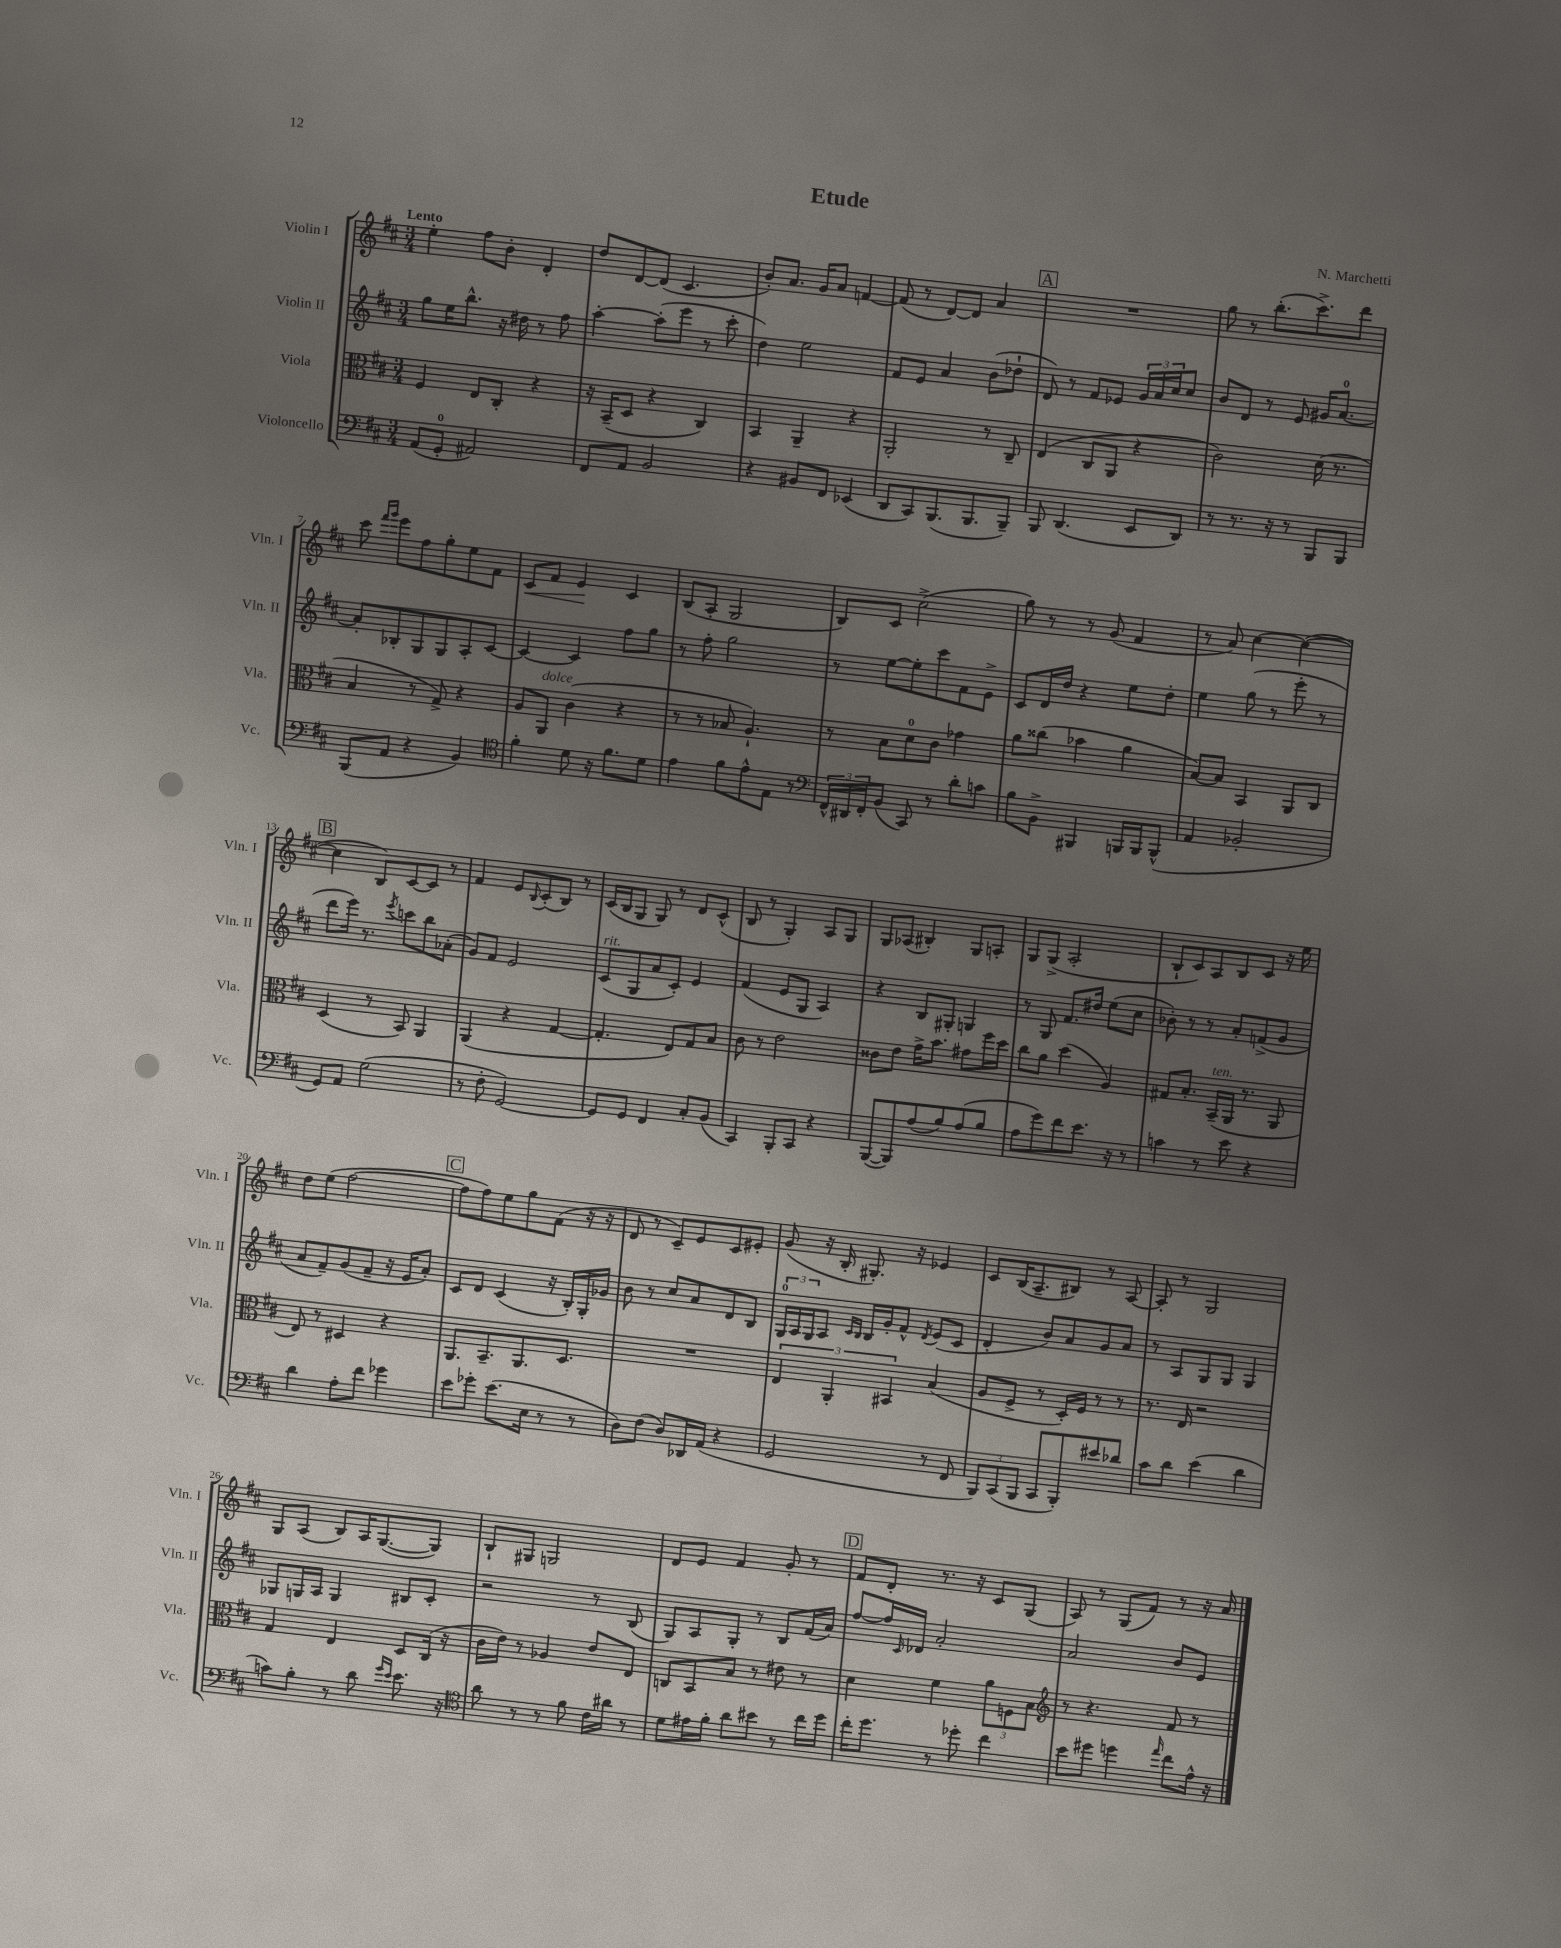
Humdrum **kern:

**kern	**kern	**kern	**kern
*staff4	*staff3	*staff2	*staff1
*clefF4	*clefC3	*clefG2	*clefG2
*k[f#c#]	*k[f#c#]	*k[f#c#]	*k[f#c#]
*M3/4	*M3/4	*M3/4	*M3/4
(8AA	4F#	8gg	4ee'
8GG'	.	16ee	.
.	.	8.bb^^	.
2AA#)	8E	.	8ff#
.	8C#'	16r	8b'
.	.	16dd#	.
.	4r	8r	4d'
.	.	8ff#	.
=	=	=	=
8FF#	16r	[4aa'	8dd
.	(16BB~	.	.
8AA	8D	.	[8d
2BB	4r	(8aa']	(8d]
.	.	8eee	4.c#
.	4C#)	8r	.
.	.	8ccc#'	.
=	=	=	=
4r	4BB	4dd)	8b')
.	.	.	8.a
8BB#	4AA~	2ee	.
.	.	.	16g
8FF#	.	.	8a
(4EE-	4r	.	[4f
=	=	=	=
8DD	2AA'	8f#	(8f]
8CC#)	.	8e	8r
(8.BBB	.	4a	[8d)
.	.	.	8d]
8.BBB	.	.	.
.	8r	(8b	4a
8BBB~)	8C#~	8dd-`	.
=	=	=	=
8BBB	(4E	8d)	2.r
(4.DD	.	8r	.
.	8C#	8f#	.
.	8AA	8e-	.
8EE	4r	24g	.
.	.	24a	.
.	.	24cc#	.
8DD)	.	8cc#	.
=	=	=	=
8r	2c#)	8b	8gg
8.r	.	8d	8r
.	.	8r	(8.bb'
16r	.	.	.
8r	.	8e	.
.	.	.	8.ccc#^)
8BBB	(16d	16g#	.
.	8.r	[8.a	.
8BBB	.	.	8ddd
=	=	=	=
(8BBB	4B	8a']	8ccc#
.	.	.	16qqfff#
.	.	.	16qqggg
8AA	.	8B-'	8eee
4r	8r	8G	8ff#
.	8G^)	8G	8gg'
4BB)	4r	8A'	8ee
.	.	[8c#	8f#
=	=	=	=
*clefC4	*	*	*
4f#'	8A	4c#_	8c#
.	8AA	.	8f#
8d	(4c#	4c#]	4e
16r	.	.	.
8.f#	.	.	.
.	4r	8ff#	4c#
8d	.	8gg	.
=	=	=	=
4e	8r	8r	(8B
.	8r	8ff#'	8A'
8f#	8B-	2gg	2G
8e^^	4.A`)	.	.
8E	.	.	.
8r	.	.	.
=	=	=	=
*clefF4	*	*	*
24FF#^^	8r	8r	8B)
24DD#	.	.	.
24FF#'	.	.	.
(8BB	8B	[8ee	8c#
8CC#)	8d	8ee']	(2cc#^
8r	8c#	8ccc#	.
8d'	4g-	8f#	.
8c	.	8e^	.
=	=	=	=
8B	8a	8c#	8gg)
8BB^	(8cc##	16d	8r
.	.	16dd	.
4BBB#	4b-	4r	8r
.	.	.	(8g
16BBB	4a	8ee	4f#
16BBB	.	.	.
(8BBB^^	.	8dd'	.
=	=	=	=
4AA	[8B)	4ee	8r
.	8B]	.	8a)
2BB-'	4BB	(8gg	[4cc#
.	.	8r	.
.	8AA	8eee'	(4cc#_
.	8C#	8r	.
=	=	=	=
8GG)	(4D	8ddd	4cc#]
8AA	.	16eee)	.
.	.	8.r	.
(2G	8r	.	8B)
.	.	8qeee	.
.	8BB)	8ccc	[8c#
.	4AA	8bb	8c#]
.	.	(8a-'	8r
=	=	=	=
8r	(4AA	8g)	4f#
8F#'	.	8f#	.
[2GG)	4r	2e	8e
.	.	.	8qqB
.	.	.	(8c#'
.	[4G	.	8B)
.	.	.	8r
=	=	=	=
8GG]	4.G']	(8c#	(16c#
.	.	.	16B
8GG	.	8G	8G
4FF#	.	8a	8G)
.	8E)	8c#')	8r
8C#'	8G	4e	8d
(8BB	8B	.	(8c#^^
=	=	=	=
4CC#)	8c#	(4f#	8B
.	8r	.	8r
8BBB'	2e	8e	4G')
8CC#	.	8G	.
4r	.	4A)	8A
.	.	.	8G
=	=	=	=
([8BBB	8c##	4r	8G
8BBB])	8e	.	(8A-
(8A	16g^	8B	4B#')
.	8.b	.	.
8B)	.	8G#'	.
(8A	8g#	4G	8G
8B	16ff#	.	8A'
.	16dd	.	.
=	=	=	=
8A	8cc#	8r	8G
8g)	8a	8G	(8G^
8f#	(4dd	8.f#	2A'
8.e	.	.	.
.	.	16dd#	.
.	4A)	(8ee	.
16r	.	.	.
8r	.	8cc#	.
=	=	=	=
4c	8G#	8b-')	8B`
.	8.B'	8r	8c#)
8r	.	8r	8A
.	(16BB~	.	.
8e	16AA	8a'	8B
.	8.r	.	.
4r	.	(8f^	8c#
.	8AA	8g	16r
.	.	.	16ee
=	=	=	=
4d	8E)	8a	8dd
.	8r	8f#~)	(8ee
8A'	4D#	(8g	[2ff#
8f#	.	8f#~	.
4g-	4r	16r	.
.	.	16e	.
.	.	8a')	.
=	=	=	=
8e	8.AA	8c#	8ff#]
8g-'	.	8d	8ff#)
.	8.BB~	.	.
(8.e	.	(4c#	8ee
.	8.AA	.	8gg
16E	.	.	.
8r	.	16r	(8f#
.	8.D	16B')	.
8r	.	16G'	16r
.	.	16g-	16r
=	=	=	=
8D)	2.r	8b	8d
(8F#	.	8r	8r
8D)	.	8cc#	8c#~)
16DD-	.	8a	8e
(16AA	.	.	.
4r	.	8d	8c#
.	.	8B	8e#'
=	=	=	=
2GG	6E	24G	(8g
.	.	24A	.
.	.	24G	.
.	.	8A	16r
.	6AA'	.	.
.	.	.	16B'
.	.	16qqc#	.
.	.	16qqB	.
.	.	16B	8.G#')
.	.	16g'	.
.	6BB#	.	.
.	.	8f#^^	.
.	.	.	16r
.	.	8qd	.
8r	(4B	(8e	4e-
8FF#	.	8c#	.
=	=	=	=
12BBB)	8A	4d'	8c#
(12CC#	.	.	.
.	8F#^	.	(16B
12BBB	.	.	.
.	.	.	8.A~
8CC#	8r	8b)	.
8BBB')	16D')	8a	8B#)
.	16F#	.	.
8e#	8r	8g	8r
8d-	8r	8a	[8A
=	=	=	=
8c#	8.r	8r	8A']
8d	.	8A	8r
.	16E	.	.
(4e	2r	8G	2G
.	.	8G	.
4d	.	4G	.
=	=	=	=
8c)	4G	8G-	8G
8B'	.	16G	(8A
.	.	16A	.
8r	4E	4G	8B)
8d	.	.	16A
.	.	.	([8.G
16qqg	.	.	.
16qqe	.	.	.
8.e	8D	8B#	.
.	(16C#	8c#'	8G])
16r	16r	.	.
=	=	=	=
*clefC4	*	*	*
8a	16c#	2r	8B`
.	16e)	.	.
8r	8r	.	8G#
8r	4A-	.	2G
8f#	.	.	.
16c#	8e	8r	.
16a#	.	.	.
8r	8E	(8B	.
=	=	=	=
8d	8C	8G)	8d
16e#	8BB	8A	8e
16f#'	.	.	.
8a	8B	8G'	4f#
8b#	8r	8r	.
8r	8e#	8B	8g'
16cc#	8r	(16f#	8r
16dd	.	16a)	.
=	=	=	=
16cc#'	4d	[8ff#	8f#
8.dd	.	.	.
.	.	16ff#]	8d'
.	.	16qqc#	.
.	.	16d-	.
8r	4f#	2a'	8.r
8dd-'	.	.	.
.	.	.	16r
4cc#	12a	.	8c#
.	12F	.	.
.	.	.	(8G
.	12B	.	.
=	=	=	=
*	*clefG2	*	*
8b	8r	2a	8A)
8dd#	4.r	.	8r
4dd	.	.	(8G
.	.	.	8f#)
16qqee	.	.	.
8cc#	8f#	8b	8r
16e^^	8r	8e	16r
16r	.	.	16a
==	==	==	==
*-	*-	*-	*-
